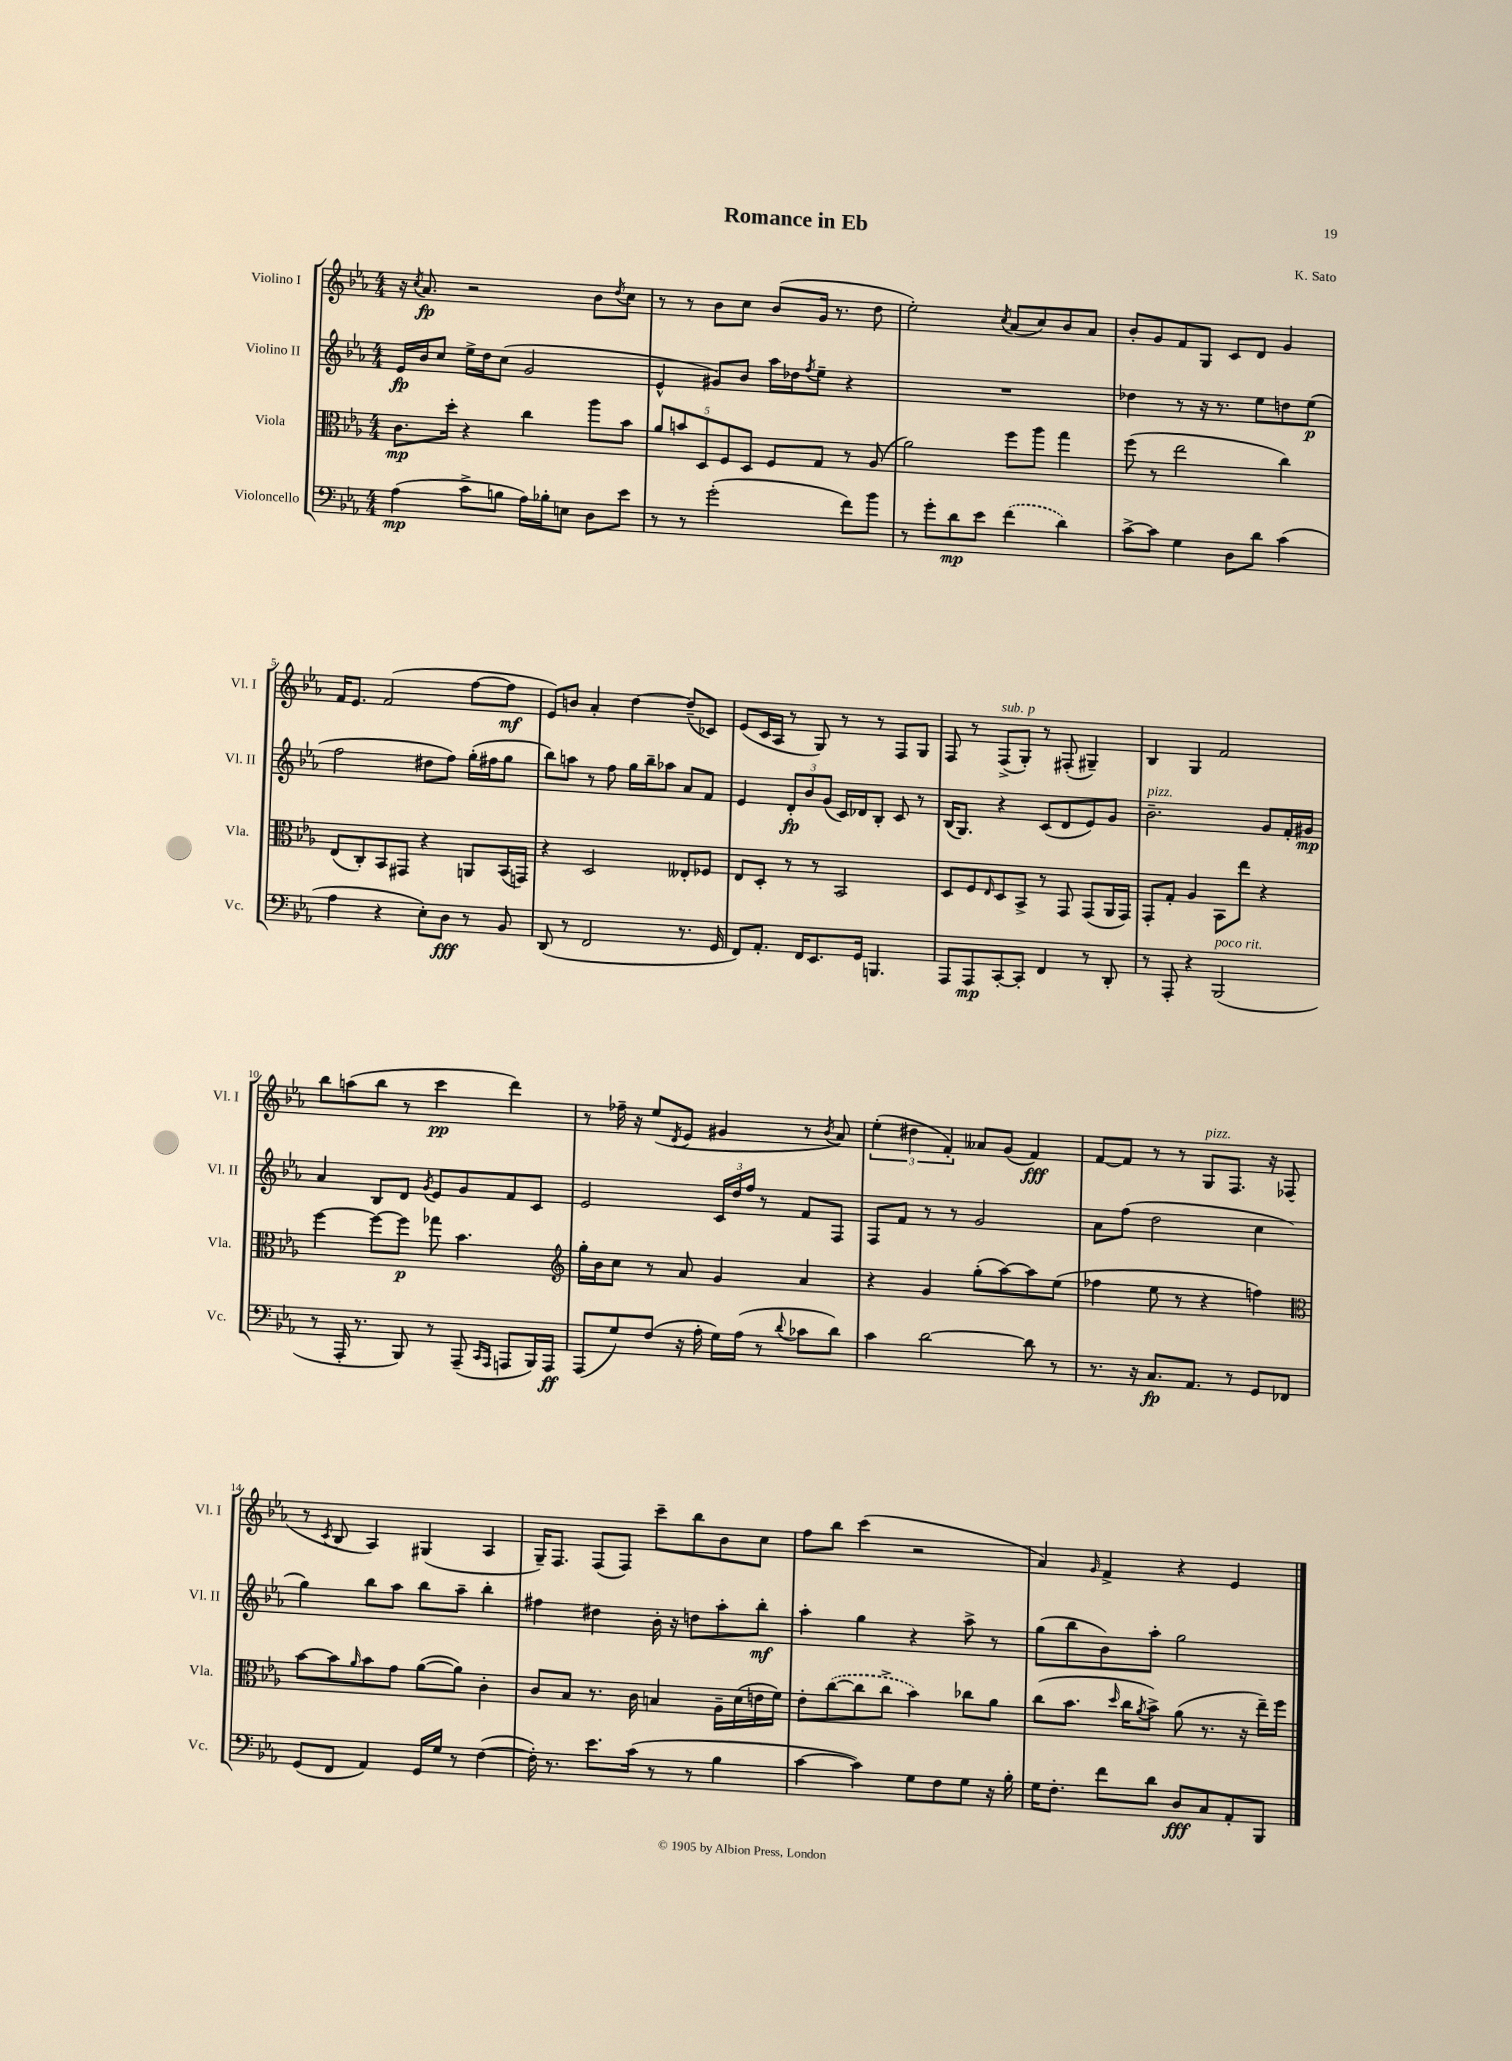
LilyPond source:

\header { title = "Romance in Eb" composer = "K. Sato" }
<<
\new StaffGroup <<
\new Staff = "s0" \with { instrumentName = "Violino I" shortInstrumentName = "Vl. I" } {
    \clef treble \key ees \major \numericTimeSignature \time 4/4
    r16 \acciaccatura { c''8 } aes'8.\fp r2 bes'8 \acciaccatura { d''8 } c''8 |
    r8 r8 bes'8 c''8 bes'8( g'16 r8. d''8 |
    ees''2-.) \acciaccatura { c''8 } aes'8( c''8) bes'8 aes'8 |
    bes'8-. g'8 f'8 g8 c'8 d'8 g'4 |
    f'16 ees'8. f'2( f''8~ f''8\mf |
    ees'8) b'8 aes'4-. d''4~ d''8--( ces'8) |
    ees'8( c'16 aes16 r8 g8) r8 r8 f8 g8 |
    f8 r8 f8->^\markup { \italic "sub. p" }( g8-.) r8 fis8-.( gis4--) |
    bes4 g4 f'2 |
    bes''8 a''8( bes''8 r8 c'''4\pp d'''4) |
    r8 fes''16-- r16 ees''8( \acciaccatura { d'8 } ees'8 gis'4 r8 \acciaccatura { bes'8 } aes'8) |
    \tuplet 3/2 { ees''4-.( dis''4 f'4-.) } aeses'8 g'8( f'4\fff) |
    f'8~ f'8 r8 r8 g8^\markup { \italic "pizz." } f8. r16 fes8( |
    r8 \acciaccatura { c'8 } bes8 aes4) gis4( aes4 |
    g16--) f8. f8( f8) c'''8-- bes''8 bes'8 c''8 |
    f''8 bes''8 c'''4( r2 |
    aes'4) \grace { g'16 } f'4-> r4 ees'4 \bar "|." |
}
\new Staff = "s1" \with { instrumentName = "Violino II" shortInstrumentName = "Vl. II" } {
    \clef treble \key ees \major \numericTimeSignature \time 4/4
    ees'16\fp bes'16 c''8 ees''16-> d''16 c''8( g'2 |
    ees'4-^ gis'8) bes'8 aes''16 des''16 \acciaccatura { f''8 } ees''8-- r4 |
    R1 |
    des''4 r8 r16 r8. ees''8 d''8 ees''8\p( |
    f''2 dis''8 f''8) g''16-.( fis''16 g''8 |
    bes''8) a''8 r8 f''8 g''16 bes''16-- aes''8 aes'8 f'8 |
    ees'4 \tuplet 3/2 { d'8-.\fp bes'8 g'8( } c'16) des'16 bes8-. c'8 r8 |
    bes16( g8.) r4 c'8( d'8 ees'8) g'8 |
    bes'2.--^\markup { \italic "pizz." } g'8 f'16-. gis'16\mp |
    aes'4 bes8 d'8 \acciaccatura { g'8 } ees'8 g'8 f'8 c'8 |
    ees'2 \tuplet 3/2 { c'16 d''16 f''16 } r8 f'8 f8 |
    f8 f'8 r8 r8 g'2 |
    aes'8 f''8( d''2 c''4 |
    g''4) bes''8 aes''8 bes''8 aes''8-- bes''4-. |
    fis''4 dis''4 bes'16-. r16 d''8 aes''8-. bes''8-.\mf |
    aes''4-. g''4 r4 aes''8-> r8 |
    g''8( bes''8 bes'8) aes''8-. g''2 \bar "|." |
}
\new Staff = "s2" \with { instrumentName = "Viola" shortInstrumentName = "Vla." } {
    \clef alto \key ees \major \numericTimeSignature \time 4/4
    c'8.\mp d''16-. r4 c''4 aes''8 bes'8 |
    \tuplet 5/4 { aes'8 b'8 d8 f8 d8 } f8 g8 r8 aes8( |
    aes'2) f''8 aes''8 g''4 |
    f''8( r8 ees''2 c''4) |
    ees8( c8-.) bes,8 gis,8 r4 a,8 bes,16( g,16) |
    r4 d2 eeses8-. fes8 |
    ees8 d8-. r8 r8 bes,2 |
    d8 f8 \grace { ees16 } d8 bes,8-> r8 g,8 g,8( aes,16 g,16) |
    g,8-. g8-. aes4 bes,8 ees''8 r4 |
    f''4~ f''8~ f''8\p ges''8 bes'4. |
    \clef treble g''16-. bes'16 c''8 r8 aes'8 g'4 aes'4 |
    r4 g'4 g''8-.( aes''8~) aes''8 ees''8( |
    fes''4 ees''8 r8 r4 f''4) |
    \clef alto bes'8~ bes'8 \grace { aes'16 } bes'8 g'8 aes'8~( aes'8) c'4-. |
    c'8 bes8 r8. c'16 b4 aes16-- d'16( e'16 f'16) |
    ees'8-. \once \slurDashed c''8~( c''8 c''8-> bes'4) ces''8 aes'8 |
    c''8( bes'8. \grace { d''16 } c''16 \acciaccatura { aes'8 } bes'8->) aes'8( r8. r16 ees''16--) f''16 \bar "|." |
}
\new Staff = "s3" \with { instrumentName = "Violoncello" shortInstrumentName = "Vc." } {
    \clef bass \key ees \major \numericTimeSignature \time 4/4
    aes4\mp( c'8-> b8 aes16) bes16-. e8 d8 ees'8 |
    r8 r8 g'2-.( f'8) bes'8 |
    r8 g'8-. d'8\mp ees'8 \once \slurDashed f'4( d'4) |
    c'8~-> c'8 g4 d8 d'8 c'4( |
    aes4 r4 ees8-.) d8\fff r8 bes,8 |
    d,8( r8 f,2 r8. g,16 |
    f,8) aes,8.-. f,16 ees,8. g,16 b,,4. |
    aes,,8 aes,,8\mp c,8~-. c,8-. f,4 r8 d,8-. |
    r8 aes,,8-. r4 bes,,2^\markup { \italic "poco rit." }( |
    r8 aes,,16-. r8. bes,,8) r8 aes,,8--( \grace { c,16 aes,,16 } a,,8 bes,,16) a,,16\ff |
    aes,,8( g8) f8( r16 aes16-. g16) aes16( r8 \appoggiatura { d'8 } ces'8 d'8) |
    c'4 d'2~ d'8 r8 |
    r8. r16 c8.\fp aes,8. r8 g,8 fes,8 |
    g,8( f,8 aes,4) g,16 g16 r8 f4~( |
    f16-.) r8. ees'8. c'16( r8 r8 bes4 |
    c'4~ c'4) g8 f8 g8 r16 bes16-. |
    g16 f8.-. f'8 d'8 d8\fff c8 aes,8-. bes,,8 \bar "|." |
}
>>
>>
